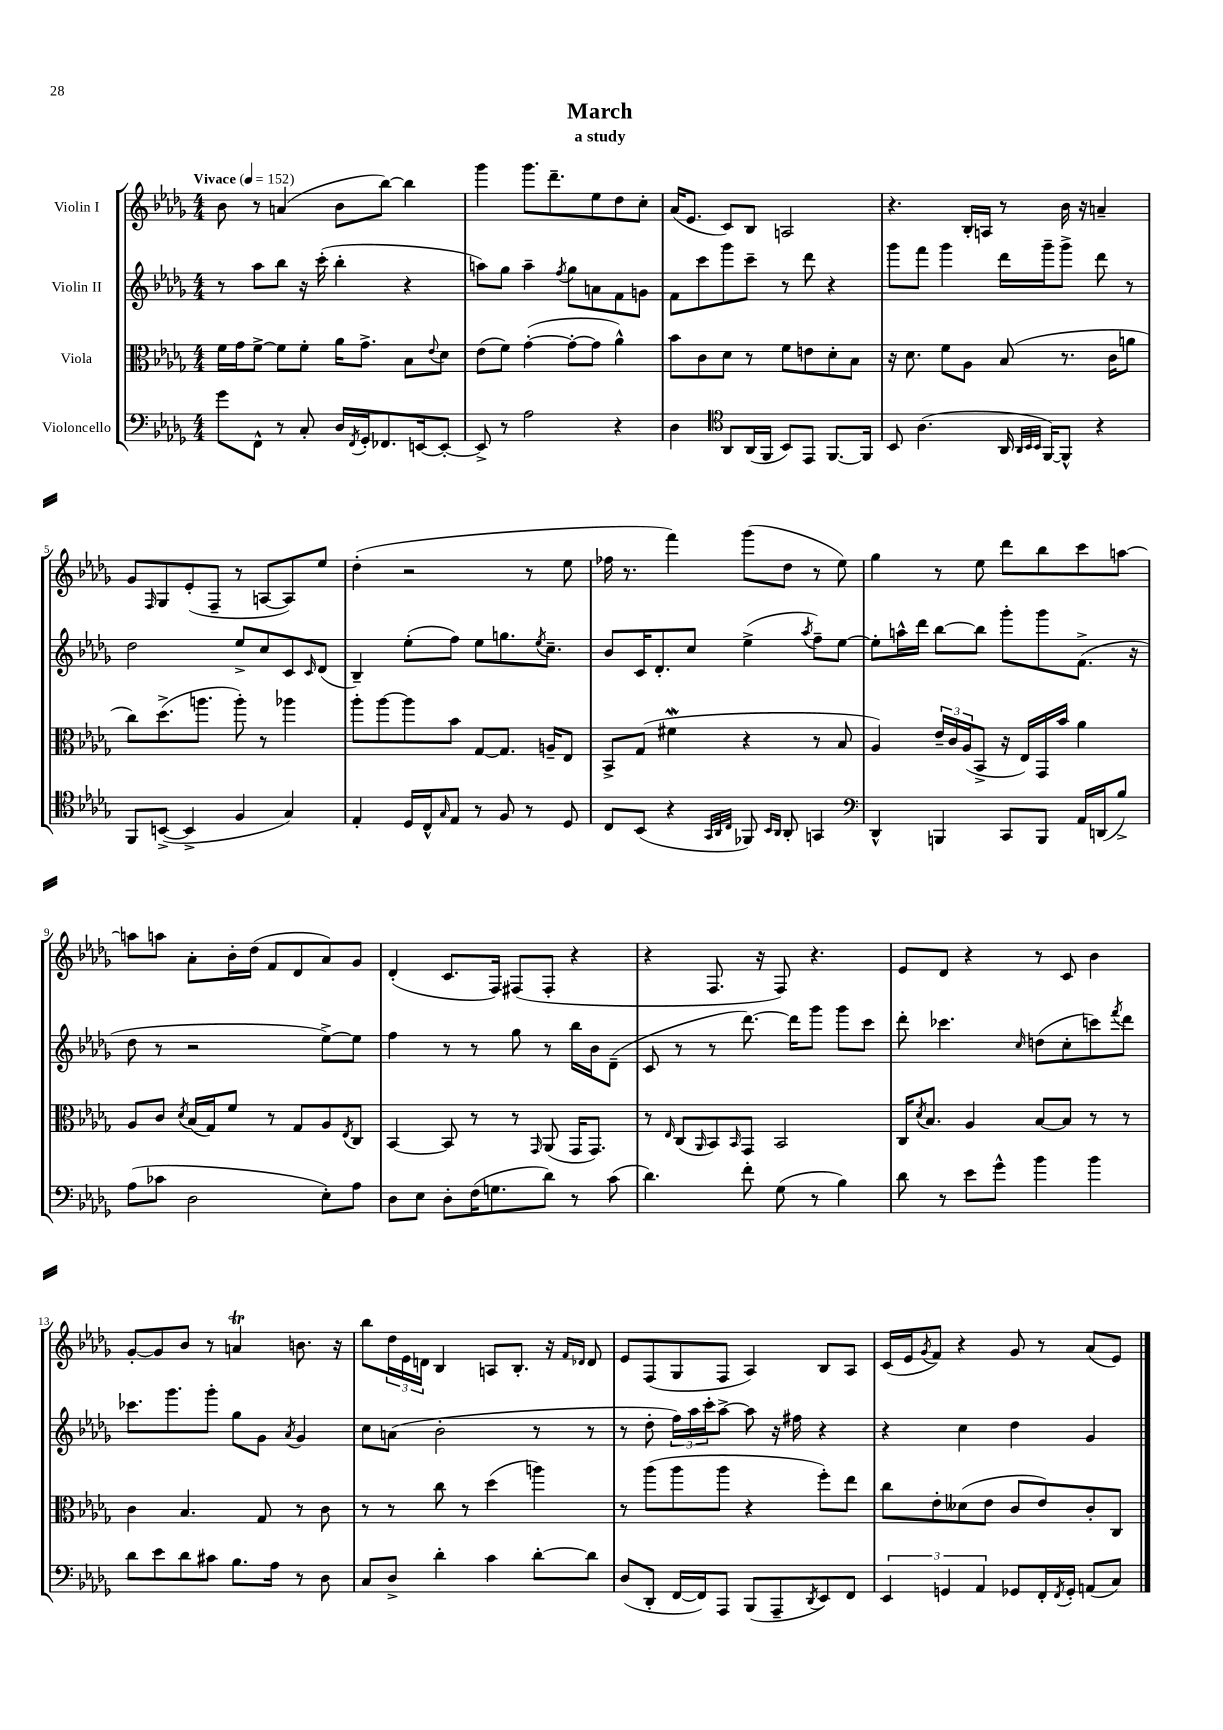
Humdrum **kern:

**kern	**kern	**kern	**kern
*part4	*part3	*part2	*part1
*staff4	*staff3	*staff2	*staff1
*I"Violoncello	*I"Viola	*I"Violin II	*I"Violin I
*clefF4	*clefC3	*clefG2	*clefG2
*k[b-e-a-d-g-]	*k[b-e-a-d-g-]	*k[b-e-a-d-g-]	*k[b-e-a-d-g-]
*M4/4	*M4/4	*M4/4	*M4/4
*MM152	*MM152	*MM152	*MM152
=1	=1	=1	=1
!	!	!	!LO:TX:a:B:t=Vivace
8g-\L	16f\LL	8r	8b-\
.	16g-\J	.	.
8FF^^\J	[8f^\J	8aa-\L	8r
8r	8f\L]	8bb-\J	(4an/
8C'/	8f'\J	16r	.
.	.	(16ccc'\	.
16D-/LL	16a-\KL	4bb-'\	8b-\L
8qFF/	.	.	.
16GG-'/J	8.g-^\J	.	.
8.FF-X/	.	.	[8bb-\J)
.	8B-\L	4r	4bb-\]
[16EEn/k	.	.	.
.	8qqe-/	.	.
8EE'/J_	8d-\J	.	.
=2	=2	=2	=2
8EE^/]	(8e-\L	8aan\L)	4ggg-\
8r	8f\J)	8gg-\J	.
2A-\	([4g-'\	4aa~\	8.ggg-\L
.	.	.	8.ddd-~\
.	.	8qff/	.
.	8g-'\L_	8gg-\L	.
.	8g-\J]	8an\	8ee-\
4r	4a-^^\)	8f\	8dd-\
.	.	8gn\J	8cc'\J
=3	=3	=3	=3
4D-\	8b-\L	8f\L	(16a-/KL
.	.	.	8.e-/J
.	8c\	8ccc\	.
*clefC4	*	*	*
8AA-/L	8d-\J	8ggg-\	8c/L)
(16AA-/L	8r	8ccc~\J	8B-/J
16FF/JJ	.	.	.
8BB-/L)	8f\L	8r	2An/
8EE-/J	8en\	8ddd-\	.
[8.FF/L	8d-'\	4r	.
.	8B-\J	.	.
16FF/Jk]	.	.	.
=4	=4	=4	=4
8BB-/	16r	8ggg-\L	4.r
.	8.d-\	.	.
(4.A-\	.	8fff\J	.
.	8f\L	4ggg-\	.
.	8A-\J	.	16B-'/LL
.	.	.	16An/JJ
16AA-/	(8B-/	16ddd-\LL	8r
32qqAA-/LLL	.	.	.
32qqBB-/	.	.	.
32qqBB-/JJJ	.	.	.
[16FF/KL)	.	16ggg-~\J	.
8FF^^/J]	8.r	8ggg-^\J	16b-\
.	.	.	16r
4r	.	8ddd-\	4an~/
.	16c\KL	.	.
.	8an\J	8r	.
!!LO:LB:g=z
=5	=5	=5	=5
8FF/L	8cc\L)	2dd-\	8g-/L
.	.	.	16qqF/
([8BBn^/J	(8.dd-^\	.	8G-/
4BB^/]	.	.	(8e-'/
.	8.aan\J	.	.
.	.	.	8F~/J
4F/	8aa'\)	8ee-^/L	8r
.	8r	8cc/	[8An/L
4G-/)	4aa-X\	8c/	8A/])
.	.	16qqc/	.
.	.	(8d-/J	8ee-/J
=6	=6	=6	=6
4E-'/	8aa-'\L	4B-~/)	(4dd-'\
.	[8aa-\	.	.
16D-/LL	8aa-\]	(8ee-'\L	2r
16C^^/J	.	.	.
16qqG-/	.	.	.
8E-/J	8b-\J	8ff\J)	.
8r	[8G-/L	8ee-\L	.
8F/	8.G-/J]	8.ggn\	.
8r	.	.	8r
.	.	8qee-/	.
.	16An~/KL	8.cc~\J	.
8D-/	8E-/J	.	8ee-\
=7	=7	=7	=7
8C/L	8BB-^/L	8b-/L	16ff-X\
.	.	.	8.r
(8BB-/J	(8G-/J	16c/K	.
.	.	8.d-'/	.
4r	4f#XW\	.	4fff\)
.	.	8cc/J	.
32qqGG-/LLL	.	.	.
32qqAA-/	.	.	.
32qqC/JJJ	.	.	.
8FF-X/)	4r	(4ee-^\	(8ggg-\L
16qqBB-/LL	.	.	.
16qqAA-/JJ	.	.	.
8AA-'/	.	.	8dd-\J
.	.	8qaa-/	.
4GGn/	8r	8ff~\L)	8r
.	8B-/	[8ee-\J	8ee-\)
=8	=8	=8	=8
*clefF4	*	*	*
4DD-^^/	4A-/)	8ee-'\L]	4gg-\
.	.	16aan^^\L	.
.	.	16ddd-\JJ	.
4BBBn/	24e-~/LL	[8bb-\L	8r
.	24c/	.	.
.	(24A-/J	.	.
.	8BB-^/J	8bb-\J]	8ee-\
8CC/L	16r	8ggg-'\L	8ddd-\L
.	16E-/LL)	.	.
8BBB/J	16GG-/	8ggg-\	8bb-\
.	16b-/JJ	.	.
16AA-/LL	4a-\	(8.f^\J	8ccc\
(16DDn/J	.	.	.
8B-^/J)	.	.	[8aan\J
.	.	16r	.
!!LO:LB:g=z
=9	=9	=9	=9
(8A-\L	8A-/L	8dd-\	8aan\L]
8c-X\J	8c/J	8r	8aan\J
.	8qd-/	.	.
2D-\	(16B-/LL	2r	8a-'\L
.	16G-/J)	.	.
.	8f/J	.	16b-'\L
.	.	.	(16dd-\JJ
.	8r	.	8f/L
.	8G-/L	.	8d-/
8E-'\L)	8A-/	[8ee-^\L)	8a-/)
.	8qE-/	.	.
8A-\J	8C/J	8ee-\J]	8g-/J
=10	=10	=10	=10
8D-\L	[4BB-/	4ff\	(4d-'/
8E-\J	.	.	.
8D-'\L	8BB-/]	8r	8.c/L
(16F\K	8r	8r	.
8.Gn\	.	.	16F/Jk)
.	8r	8gg-\	(8F#X/L
.	16qqGG-/	.	.
8d-\J)	(8AA-/	8r	8F#'/J
8r	16GG-/KL	16bb-\LL	4r
.	8.GG-/J)	16b-\J	.
(8c\	.	(8d-~\J	.
=11	=11	=11	=11
4.d-\)	8r	8c/	4r
.	16qqE-/	.	.
.	(8C/L	8r	.
.	16qqAA-/	.	.
.	8BB-/)	8r	8.F/
.	16qqBB-/	.	.
8f'\	8GG-/J	[8.ddd-\)	.
.	.	.	16r
(8G-\	2BB-/	.	8F/)
.	.	16ddd-\KL]	.
8r	.	8ggg-\J	4.r
4B-\)	.	8ggg-\L	.
.	.	8ccc\J	.
=12	=12	=12	=12
8d-\	16C/KL	8ddd-'\	8e-/L
.	8qd-/	.	.
.	8.B-/J	.	.
8r	.	4.ccc-X\	8d-/J
8e-\L	4A-/	.	4r
8g-^^\J	.	.	.
.	.	16qqcc/	.
4b-\	[8B-/L	(8ddn\L	8r
.	8B-/J]	8cc'\	8c/
4b-\	8r	8cccn\)	4b-\
.	.	8qfff/	.
.	8r	8ddd-\J	.
!!LO:LB:g=z
=13	=13	=13	=13
8d-\L	4c\	8.ccc-X\L	[8g-'/L
8e-\	.	.	8g-/]
.	.	8.ggg-\	.
8d-\	4.B-/	.	8b-/J
8c#X\J	.	8ggg-'\J	8r
8.B-\L	.	8gg-\L	4ant/
.	8G-/	8g-\J	.
16A-\Jk	.	.	.
.	.	8qa-/	.
8r	8r	4g-/	8.bn\
8D-\	8c\	.	.
.	.	.	16r
=14	=14	=14	=14
8C/L	8r	8cc\L	8bb-\L
8D-^/J	8r	(8an\J	24dd-\L
.	.	.	24e-\
.	.	.	24dn\JJ
4d-'\	8cc\	2b-'\	4B-/
.	8r	.	.
4c\	(4dd-\	.	8An/L
.	.	.	8.B-'/J
[8d-'\L	4aan\)	8r	.
.	.	.	16r
.	.	.	16qqf/LL
.	.	.	16qqd-X/JJ
8d-\J]	.	8r	8d-/
=15	=15	=15	=15
(8D-/L	8r	8r	8e-/L
8DD-'/J	(8aa-\L	8dd-'\	(8F/
[16FF/LL	8aa-\	24ff\LL)	8G-/
.	.	24aa-\	.
16FF/J])	.	.	.
.	.	24ccc'\J	.
8AAA-/J	8aa-\J	[8aa-^\J	8F/J
(8BBB-/L	4r	8aa-\]	4A-/)
8AAA-~/	.	16r	.
.	.	16ff#X\	.
8qDD-/	.	.	.
8EE-/)	8ff'\L)	4r	8B-/L
8FF/J	8ee-\J	.	8A-/J
=16	=16	=16	=16
6EE-/	8cc\L	4r	(16c/LL
.	.	.	16e-/J
.	.	.	8qg-/
.	8e-'\	.	8f/J)
6GGn/	.	.	.
.	(8d--X\	4cc\	4r
6AA-/	.	.	.
.	8e-\J	.	.
8GG-X/L	8c/L	4dd-\	8g-/
16FF'/L	8e-/)	.	8r
8qFF/	.	.	.
16GG-'/JJ	.	.	.
(8AAn/L	8c'/	4g-/	(8a-/L
8C/J)	8C/J	.	8e-/J)
==	==	==	==
*-	*-	*-	*-
